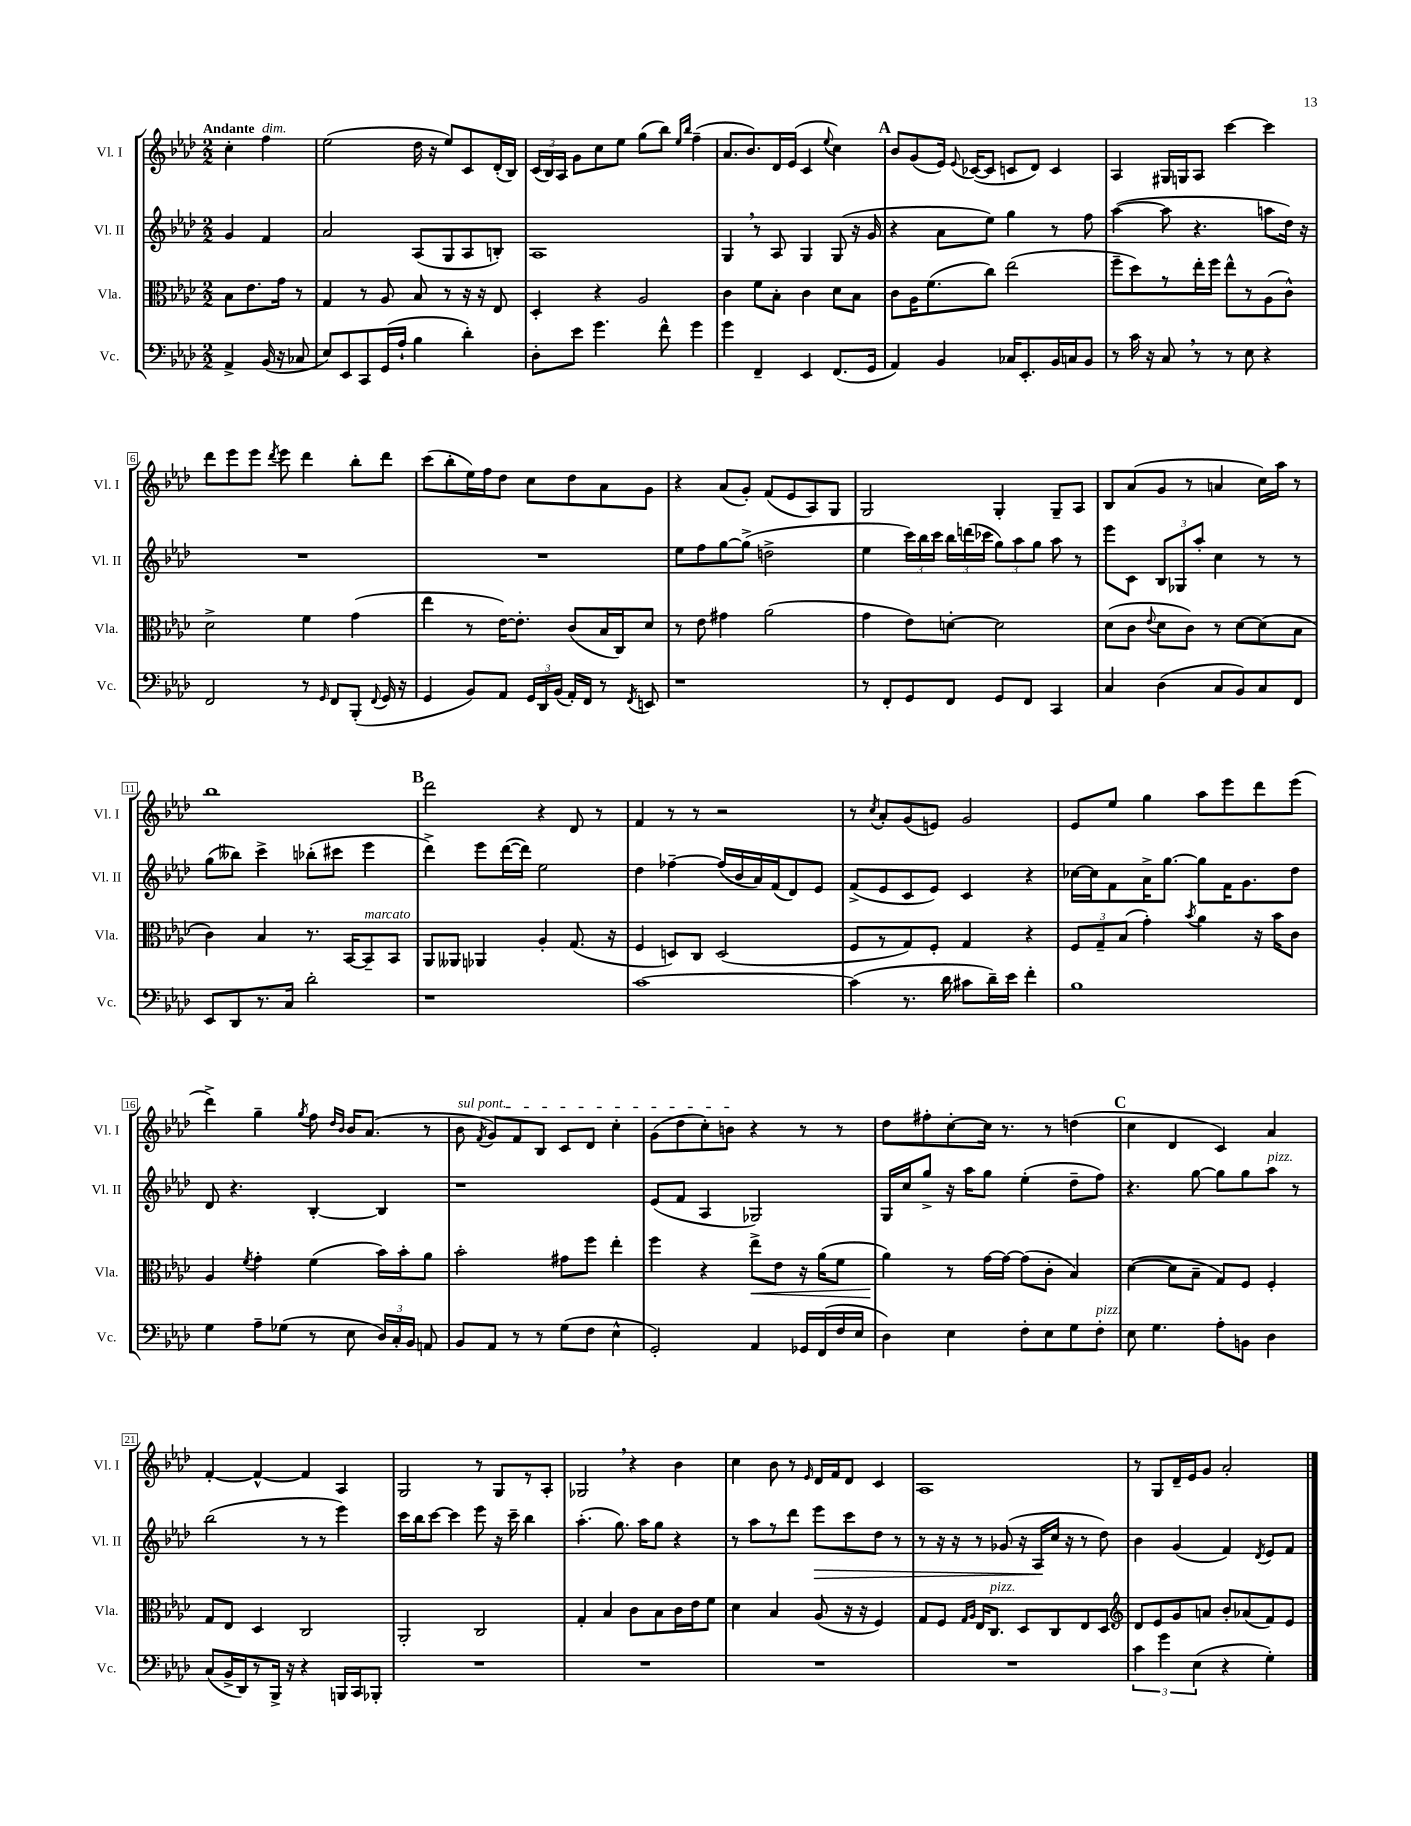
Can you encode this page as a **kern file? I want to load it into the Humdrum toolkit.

**kern	**kern	**dynam	**kern	**dynam	**kern
*part4	*part3	*part3	*part2	*part2	*part1
*staff4	*staff3	*staff3	*staff2	*staff2	*staff1
*I"Vc.	*I"Vla.	*	*I"Vl. II	*	*I"Vl. I
*I'Vc.	*I'Vla.	*	*I'Vl. II	*	*I'Vl. I
*clefF4	*clefC3	*	*clefG2	*	*clefG2
*k[b-e-a-d-]	*k[b-e-a-d-]	*	*k[b-e-a-d-]	*	*k[b-e-a-d-]
*M2/2	*M2/2	*	*M2/2	*	*M2/2
=	=	=	=	=	=
!	!	!	!	!	!LO:TX:a:B:t=Andante
4AA-^/	8B-\L	.	4g/	.	4cc'\
.	8.e-\	.	.	.	.
!	!	!	!	!	!LO:TX:a:i:t=dim.
(16BB-/	.	.	4f/	.	4ff\
16r	16g\Jk	.	.	.	.
8C-X/	8r	.	.	.	.
=1	=1	=1	=1	=1	=1
8E-/L)	4G/	.	2a-/	.	(2ee-\
8EE-/	.	.	.	.	.
8CC/	8r	.	.	.	.
(16GG/L	8A-/	.	.	.	.
16A-`/JJ	.	.	.	.	.
4B-\	8B-/	.	(8A-/L	.	16dd-\
.	.	.	.	.	16r
.	8r	.	8G/	.	8ee-/L)
4d-'\)	16r	.	8A-/	.	8c/
.	16r	.	.	.	.
.	8E-/	.	8Bn'/J)	.	(16d-'/L
.	.	.	.	.	16B-/JJ)
=2	=2	=2	=2	=2	=2
8D-'\L	4D-'/	.	1A-	.	(24c/LL
.	.	.	.	.	24B-/)
.	.	.	.	.	24A-/JJ
8e-\J	.	.	.	.	8g\L
4.g\	4r	.	.	.	8cc\
.	.	.	.	.	8ee-\J
.	2A-/	.	.	.	(8gg\L
8f^^\	.	.	.	.	8bb-\J)
.	.	.	.	.	16qqee-/LL
.	.	.	.	.	16qqbb-/JJ
4g\	.	.	.	.	(4ff~\
=3	=3	=3	=3	=3	=3
4g\	4c\	.	4G,/	.	8.a-/L
.	.	.	.	.	8.b-/)
4FF~/	8f\L	.	8r	.	.
.	8B-'\J	.	8A-/	.	16d-/L
.	.	.	.	.	(16e-/JJ
4EE-/	4c\	.	4G/	.	4c/
.	.	.	.	.	8qqee-/
(8.FF/L	8d-\L	.	(8G/	.	4cc\)
.	8B-\J	.	16r	.	.
16GG/Jk	.	.	16g/	.	.
!!LO:REH:place=s1:t=A
=4	=4	=4	=4	=4	=4
4AA-/)	8c\L	.	4r	.	8b-/L
.	16A-\K	.	.	.	(8g/
.	(8.f\	.	.	.	.
4BB-/	.	.	8a-\L	.	16e-/Jk)
.	.	.	.	.	8qqe-/
.	.	.	.	.	([16c-X/KL
.	8cc\J)	.	8ee-\J)	.	8c-/J]
16C-X/KL	(2ee-\	.	4gg\	.	8cn/L
8.EE-'/	.	.	.	.	.
.	.	.	.	.	8d-/J)
16BB-/L	.	.	8r	.	4c/
16Cn/J	.	.	.	.	.
8BB-/J	.	.	8ff\	.	.
=5	=5	=5	=5	=5	=5
8r	8ff~\L	.	([4aa-\	.	4A-/
16c\	8dd-\)	.	.	.	.
16r	.	.	.	.	.
8C,/	8r	.	8aa-\]	.	16G#X/LL
.	.	.	.	.	16Gn/J
8r	16ee-'\L	.	4.r	.	8A-/J
.	16ff\JJ	.	.	.	.
8r	8ee-^^\L	.	.	.	[4ccc\
8E-\	8r	.	.	.	.
4r	(8A-\	.	8aan\L	.	4ccc\]
.	8c^^\J)	.	16dd-\Jk)	.	.
.	.	.	16r	.	.
!!LO:LB:g=z
=6	=6	=6	=6	=6	=6
2FF/	2d-^\	.	1r	.	8ddd-\L
.	.	.	.	.	8eee-\
.	.	.	.	.	8eee-\J
.	.	.	.	.	8qddd-/
.	.	.	.	.	8eee-\
8r	4f\	.	.	.	4ddd-\
16qqGG/	.	.	.	.	.
8FF/L	.	.	.	.	.
(8BBB-'/J	(4g\	.	.	.	8bb-'\L
8qqFF/	.	.	.	.	.
16GG/	.	.	.	.	8ddd-\J
16r	.	.	.	.	.
=7	=7	=7	=7	=7	=7
4GG/	4ee-\	.	1r	.	(8ccc\L
.	.	.	.	.	8bb-'\
8BB-/L)	8r	.	.	.	16ee-\L)
.	.	.	.	.	16ff\J
8AA-/J	[16e-\KL)	.	.	.	8dd-\J
.	8.e-'\J]	.	.	.	.
24GG/LL	.	.	.	.	8cc\L
24DD-/	.	.	.	.	.
(24BB-/JJ	.	.	.	.	.
16AA-'/LL)	(8c/L	.	.	.	8dd-\
16FF/JJ	.	.	.	.	.
8r	16B-/L	.	.	.	8a-\
.	16C/J)	.	.	.	.
8qFF/	.	.	.	.	.
8EEn/	8d-/J	.	.	.	8g\J
=8	=8	=8	=8	=8	=8
1r	8r	.	8ee-\L	.	4r
.	8e-\	.	8ff\	.	.
.	4g#X\	.	[8gg\	.	(8a-/L
.	.	.	(8gg^\J]	.	8g'/J)
.	(2a-\	.	2ddn^\	.	(8f/L
.	.	.	.	.	8e-/
.	.	.	.	.	8A-/)
.	.	.	.	.	8G/J
=9	=9	=9	=9	=9	=9
8r	4g\	.	4ee-\	.	2G/
8FF'/L	.	.	.	.	.
8GG/	8e-\L)	.	24ccc\LL)	.	.
.	.	.	24bb-\	.	.
.	.	.	24ccc\JJ	.	.
8FF/J	[8dn'\J	.	24bb-\LL	.	.
.	.	.	(24dddn\	.	.
.	.	.	24ccc-X\JJ	.	.
8GG/L	2d\]	.	12gg\L)	.	4G'/
.	.	.	12aa-\	.	.
8FF/J	.	.	.	.	.
.	.	.	12gg\J	.	.
4CC/	.	.	8aa-\	.	8G~/L
.	.	.	8r	.	8A-/J
=10	=10	=10	=10	=10	=10
4C/	(8d-\L	.	8eee-\L	.	8B-/L
.	8c\J	.	8c\J	.	(8a-/
.	8qqe-/	.	.	.	.
(4D-\	8d-\L	.	12B-/L	.	8g/J
.	.	.	12G-X/	.	.
.	8c\J)	.	.	.	8r
.	.	.	12aa-'/J	.	.
8C/L	8r	.	4cc\	.	4an/
8BB-/)	[8d-\L	.	.	.	.
8C/	(8d-\]	.	8r	.	16cc\LL)
.	.	.	.	.	16aa-\JJ
8FF/J	8B-\J	.	8r	.	8r
!!LO:LB:g=z
=11	=11	=11	=11	=11	=11
8EE-/L	4c\)	.	(8gg\L	.	1bb-
8DD-/	.	.	8bb--X\J)	.	.
8.r	4B-/	.	4ccc^\	.	.
16C/Jk	.	.	.	.	.
2d-'\	8.r	.	(8bb-X'\L	.	.
.	.	.	8ccc#X\J	.	.
.	[16BB-/KL	.	.	.	.
!	!LO:TX:a:i:t=marcato	!	!	!	!
.	8BB-~/]	.	4eee-\	.	.
.	8BB-/J	.	.	.	.
!!LO:REH:place=s1:t=B
=12	=12	=12	=12	=12	=12
1r	8AA-/L	.	4ddd-^\)	.	2ddd-\
.	8AA--X/J	.	.	.	.
.	4AA-X/	.	8eee-\L	.	.
.	.	.	([16ddd-\L	.	.
.	.	.	16ddd-\JJ])	.	.
.	4A-'/	.	2ee-\	.	4r
.	(8.G/	.	.	.	8d-/
.	.	.	.	.	8r
.	16r	.	.	.	.
=13	=13	=13	=13	=13	=13
[1c	4F/	.	4dd-\	.	4f/
.	8Dn/L)	.	[4ff-X~\	.	8r
.	8C/J	.	.	.	8r
.	(2D/	.	(16ff-/LL]	.	2r
.	.	.	16b-/	.	.
.	.	.	16a-/)	.	.
.	.	.	(16f/J	.	.
.	.	.	8d-/)	.	.
.	.	.	8e-/J	.	.
=14	=14	=14	=14	=14	=14
(4c\]	8F/L	.	(8f^/L	.	8r
.	.	.	.	.	8qcc/
.	8r	.	8e-/	.	8a-'/L
8.r	8G/)	.	8c/	.	(8g/
.	8F'/J	.	8e-/J)	.	8en/J)
16d-\	.	.	.	.	.
8c#X\L	4G/	.	4c/	.	2g/
16d-~\L)	.	.	.	.	.
16e-\JJ	.	.	.	.	.
4f'\	4r	.	4r	.	.
=15	=15	=15	=15	=15	=15
1B-	12F/L	.	[16cc-X\LL	.	8e-/L
.	.	.	16cc-\J]	.	.
.	12G~/	.	.	.	.
.	.	.	8f\	.	8ee-/J
.	(12B-/J	.	.	.	.
.	4g'\)	.	16a-^\K	.	4gg\
.	.	.	[8.gg\J	.	.
.	8qb-/	.	.	.	.
.	4a-\	.	8gg\L]	.	8aa-\L
.	.	.	16f\K	.	8eee-\
.	.	.	8.g\	.	.
.	16r	.	.	.	8ddd-\
.	16b-\KL	.	.	.	.
.	8c\J	.	8dd-\J	.	(8eee-\J
!!LO:LB:g=z
=16	=16	=16	=16	=16	=16
4G\	4A-/	.	8d-/	.	4ddd-^\)
.	.	.	4.r	.	.
.	8qf/	.	.	.	.
8A-~\L	4g'\	.	.	.	4gg~\
(8G-X\J	.	.	.	.	.
.	.	.	.	.	8qgg/
8r	(4f\	.	[4B-'/	.	8ff\
.	.	.	.	.	16qqdd-/LL
.	.	.	.	.	16qqb-/JJ
8E-\	.	.	.	.	16b-/KL
.	.	.	.	.	(8.a-/J
24D-/LL)	16b-\LL)	.	4B-/]	.	.
24C'/	.	.	.	.	.
.	16b-'\J	.	.	.	.
24BB-/JJ	.	.	.	.	.
8AAn/	8a-\J	.	.	.	8r
=17	=17	=17	=17	=17	=17
!	!	!	!	!	!LO:TX:a:i:t=sul pont.
8BB-/L	2b-'\	.	1r	.	8b-\
.	.	.	.	.	8qf/
8AA-/J	.	.	.	.	8g/L)
8r	.	.	.	.	8f/
8r	.	.	.	.	8B-/J
(8G\L	8g#X\L	.	.	.	8c/L
8F\J	8ff\J	.	.	.	8d-/J
4E-^^\	4ee-'\	.	.	.	4cc'\
=18	=18	=18	=18	=18	=18
2GG'/)	4ff\	.	(8e-/L	.	(8g\L
.	.	.	8f/J	.	8dd-\
.	4r	.	4A-/	.	8cc'\)
.	.	.	.	.	8bn\J
!	!	!LO:HP:b	!	!	!
4AA-/	8ee-^\L	<	2G-X/)	.	4r
.	8e-\J	.	.	.	.
16GG-X/LL	16r	.	.	.	8r
(16FF/	(16a-\KL	.	.	.	.
16F/	8f\J	.	.	.	8r
16E-/JJ	.	.	.	.	.
=19	=19	=19	=19	=19	=19
4D-\)	4a-\)	.	16G/LL	.	8dd-\L
.	.	.	16cc/J	.	.
.	.	.	8gg^/J	.	8ff#X'\
4E-\	8r	[	16r	.	[8cc'\
.	.	.	16aa-\KL	.	.
.	[16g\LL	.	8gg\J	.	16cc\Jk]
.	16g\JJ_	.	.	.	8.r
8F'\L	(8g\L]	.	(4ee-'\	.	.
8E-\	8c'\J	.	.	.	8r
8G\	4B-/)	.	8dd-~\L	.	(4ddn\
!LO:TX:a:i:t=pizz.	!	!	!	!	!
8F'\J	.	.	8ff\J)	.	.
!!LO:REH:place=s1:t=C
=20	=20	=20	=20	=20	=20
8E-\	([4d-\	.	4.r	.	4cc\
4.G\	.	.	.	.	.
.	8d-\L]	.	.	.	4d-/
.	8B-~\J	.	[8gg\	.	.
8A-'\L	8G/L)	.	8gg\L]	.	4c/)
8BBn\J	8F/J	.	8gg\	.	.
!	!	!	!LO:TX:a:i:t=pizz.	!	!
4D-\	4F'/	.	8aa-\J	.	4a-/
.	.	.	8r	.	.
!!LO:LB:g=z
=21	=21	=21	=21	=21	=21
(8C/L	8G/L	.	(2bb-\	.	[4f'/
16BB-^/L	8E-/J	.	.	.	.
16DD-/J)	.	.	.	.	.
8r	4D-/	.	.	.	4f^^/_
16BBB-^/Jk	.	.	.	.	.
16r	.	.	.	.	.
4r	2C/	.	8r	.	4f/]
.	.	.	8r	.	.
16BBBn/LL	.	.	4eee-\)	.	4A-/
16CC/J	.	.	.	.	.
8BBB-X'/J	.	.	.	.	.
=22	=22	=22	=22	=22	=22
1r	2AA-'/	.	16ccc\LL	.	2G/
.	.	.	16bb-\J	.	.
.	.	.	[8ccc\J	.	.
.	.	.	4ccc\]	.	.
.	2C/	.	8eee-\	.	8r
.	.	.	16r	.	8G/L
.	.	.	16ccc~\	.	.
.	.	.	4bb-\	.	8r
.	.	.	.	.	8A-'/J
=23	=23	=23	=23	=23	=23
1r	4G'/	.	(4.aa-'\	.	2G-X,/
.	4B-/	.	.	.	.
.	.	.	8.gg\)	.	.
.	8c\L	.	.	.	4r
.	.	.	16aa-\KL	.	.
.	8B-\	.	8gg\J	.	.
.	16c\L	.	4r	.	4b-\
.	16e-\J	.	.	.	.
.	8f\J	.	.	.	.
=24	=24	=24	=24	=24	=24
1r	4d-\	.	8r	.	4cc\
.	.	.	8aa-\L	.	.
.	4B-/	.	8r	.	8b-\
.	.	.	8ddd-\J	.	8r
.	.	.	.	.	16qqe-/
!	!	!	!	!LO:HP:b	!
.	(8A-/	.	8eee-\L	>	16d-/LL
.	.	.	.	.	16f/J
.	16r	.	8ccc\	.	8d-/J
.	16r	.	.	.	.
.	4F/)	.	8dd-\J	.	4c/
.	.	.	8r	.	.
=25	=25	=25	=25	=25	=25
1r	8G/L	.	8r	.	1A-
.	8F/J	.	16r	.	.
.	.	.	16r	.	.
.	16qqG/LL	.	.	.	.
.	16qqA-/JJ	.	.	.	.
.	16E-/KL	.	8r	.	.
!	!LO:TX:a:i:t=pizz.	!	!	!	!
.	8.C/J	.	.	.	.
.	.	.	(8g-X/	.	.
.	8D-/L	.	16r	.	.
.	.	.	16A-/LL	.	.
.	8C/	.	16cc/JJ	]	.
.	.	.	16r	.	.
.	8E-/	.	8r	.	.
.	8D-/J	.	8dd-\)	.	.
=26	=26	=26	=26	=26	=26
*	*clefG2	*	*	*	*
6c\	8d-/L	.	4b-\	.	8r
.	8e-/	.	.	.	8G/L
6g\	.	.	.	.	.
.	8g/	.	(4g/	.	16d-~/L
.	.	.	.	.	16e-/J
(6E-\	.	.	.	.	.
.	8an/J	.	.	.	8g/J
4r	8b-'/L	.	4f/)	.	2a-'/
.	(8a-X/	.	.	.	.
.	.	.	8qd-/	.	.
4G'\)	8f/)	.	8e-/L	.	.
.	8e-/J	.	8f/J	.	.
==	==	==	==	==	==
*-	*-	*-	*-	*-	*-
